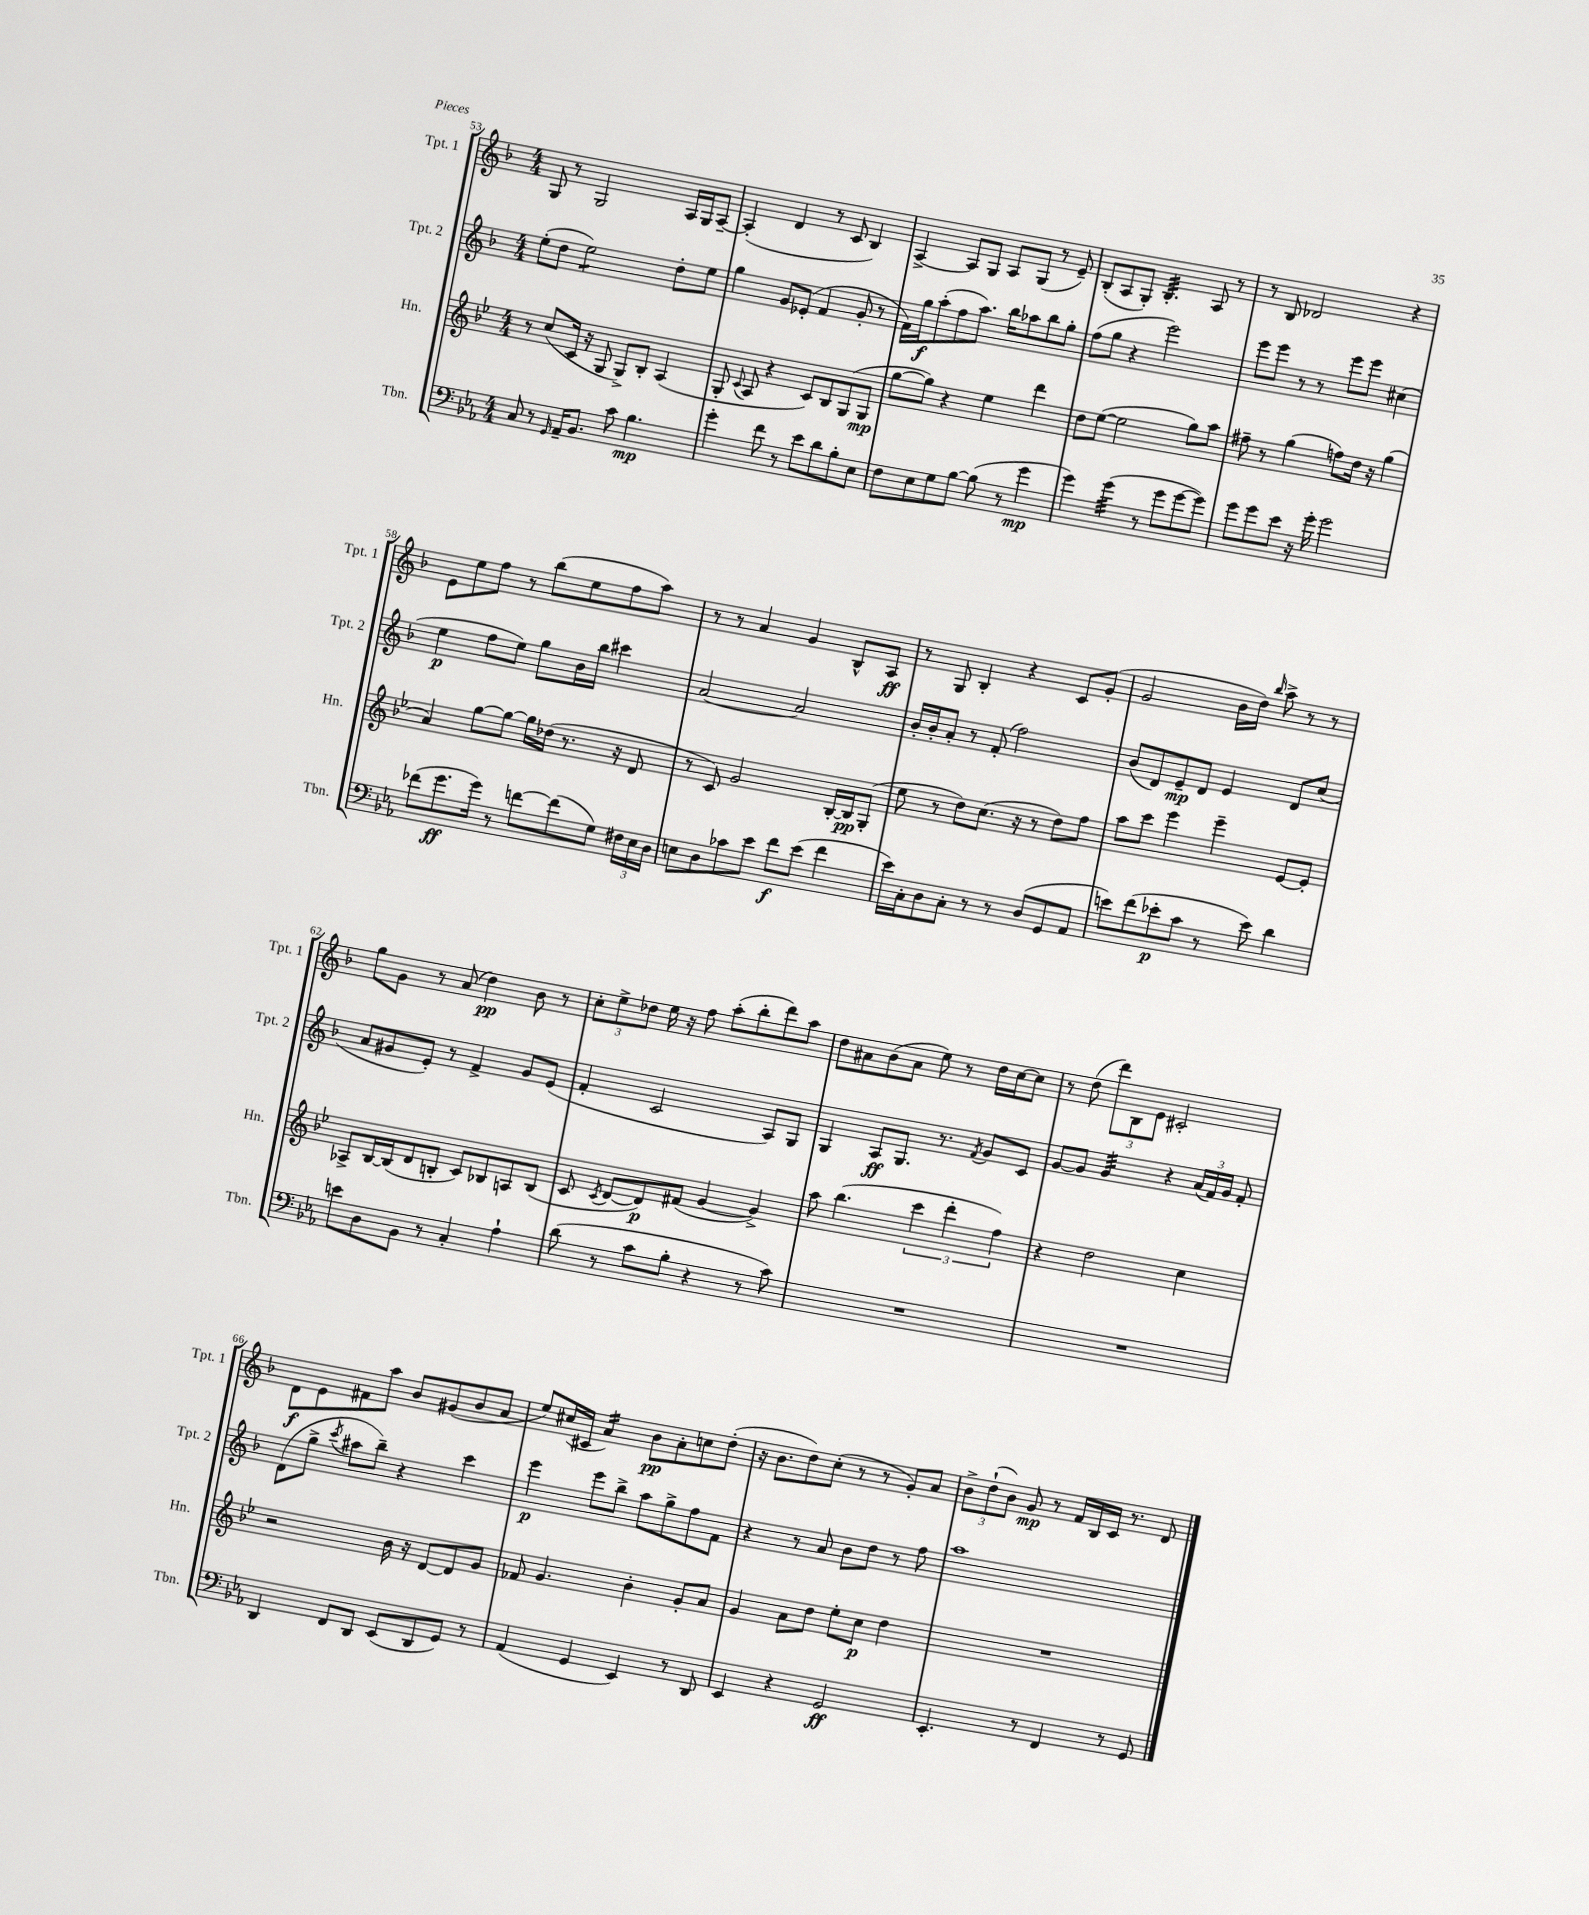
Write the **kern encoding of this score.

**kern	**kern	**kern	**kern
*staff4	*staff3	*staff2	*staff1
*clefF4	*clefG2	*clefG2	*clefG2
*k[b-e-a-]	*k[b-e-]	*k[b-]	*k[b-]
*M4/4	*M4/4	*M4/4	*M4/4
8C	8r	(8ee'	8G
8r	(8cc	8dd	8r
16qqGG	.	.	.
16AA-~	16c	2ee)	2G
8.BB-	16r	.	.
.	8G	.	.
8c	8G^)	.	.
4.B-	8B-'	.	.
.	(4A	8dd'	16A
.	.	.	16G
.	.	8ee	[8A~
=	=	=	=
4g'	8G'	4gg	(4A']
.	8qqc	.	.
.	8A	.	.
8f	4r	8g	4d
8r	.	(8e-'	.
8e-	8c)	4f	8r
8d	8B-	.	8c
8B-'	(8G	8g'	4B-)
8E-	8G	8r	.
=	=	=	=
8F	[8gg	16f)	[4A^
.	.	16gg	.
8E-	8gg])	(8aa'	.
8G	4r	8ff	8A]
[8B-	.	8.aa)	8G
(8B-]	4ee-	.	8A
.	.	16bb-	.
8r	.	8aa-	(8G
4g	4ddd	8bb-	8r
.	.	8gg'	8e~)
=	=	=	=
4g)	8dd	(8ff	(8B-'
.	([8ee-	8gg	8A
(4g	2ee-]	4r	8G')
.	.	.	4.B-'
8r	.	2eee)	.
8g	.	.	.
[8g	8gg)	.	8A
8g])	8aa	.	8r
=	=	=	=
8g	8ff#~	8eee	8r
8g	8r	8eee	8B-
8e-	(4gg	8r	2d-
16r	.	8r	.
16g'	.	.	.
2g	8ff)	8eee	.
.	16dd	8eee	.
.	16r	.	.
.	(4gg	(4cc#	4r
=	=	=	=
(8f-	4a)	4ee	8e
8.g	.	.	8ee
.	[8gg	8ff	8ff
16g)	.	.	.
8r	8gg_	8ee)	8r
[8f	16gg]	8gg	(8bb-
.	(16dd-	.	.
(8f]	8.r	16b-	8ee
.	.	16bb-	.
8G)	.	4ccc#	8ff
.	16r	.	.
24F#	8d	.	8aa)
24E-	.	.	.
24D	.	.	.
=	=	=	=
8E	8r	[2a	8r
8D	8c)	.	8r
8c-	2g	.	4a
8e-	.	.	.
8f	.	2a]	4g
(8e-	.	.	.
4f	[16B-'	.	8B-^^
.	16B-]	.	.
.	(8G'	.	8A
=	=	=	=
16e-)	8ee-	16b-'	8r
16C'	.	16b-'	.
8D	8r	8a'	8G
8C'	8dd)	8r	4B-'
8r	(8.cc	(8f'	.
8r	.	2ff)	4r
.	16r	.	.
(8D	8r	.	.
8GG	8dd)	.	8c
8AA-	8ff	.	(8g'
=	=	=	=
8e)	8aa	(8b-	2g
(8f	8ccc	8d)	.
8e-'	4eee-	8e~	.
8c	.	8d	.
8r	4eee-~	4e	16b-
.	.	.	16dd)
.	.	.	16qqbb-
8e-)	.	.	8aa^
4d	[8e-	8d	8r
.	8e-']	(8cc	8r
=	=	=	=
8e	8A-^	8a	8gg
8D	[16B-	8g#	8g
.	(16B-]	.	.
8BB-	8d	8e')	8r
8r	8B'	8r	(8a
4C'	8c)	4f^	4dd)
.	8B-	.	.
4A-`	8A	8g#	8b-
.	(8B-	(8e	8r
=	=	=	=
(8d	8c	4f'	12cc'
.	.	.	12ee^
.	8qc	.	.
8r	[8d	.	.
.	.	.	12dd-
8c	8d])	2c	16ee
.	.	.	16r
8B-'	(8f#	.	8ff
4r	[4g	.	(8aa'
.	.	.	8bb-'
8r	4g^])	8A)	8ddd)
8c)	.	8G	8aa
=	=	=	=
1r	8aa	4G	8dd
.	(4.bb-	.	8a#
.	.	8A	(8b-
.	.	8.G	8a#
.	6ccc	.	8ee)
.	.	8.r	.
.	.	.	8r
.	6ddd'	.	.
.	.	8qf	.
.	.	8g	16dd
.	.	.	[16cc
.	6ff)	.	.
.	.	8c	8cc]
=	=	=	=
1r	4r	[8g	8r
.	.	8g]	(8dd
.	2dd	4g	12ddd)
.	.	.	12B-
.	.	.	12e
.	.	4r	2c#'
.	4cc	(24a	.
.	.	24f)	.
.	.	24g	.
.	.	8f'	.
=	=	=	=
4DD	2r	(8d	8d
.	.	8gg^	8e
.	.	8qccc	.
8FF	.	8aa#	8f#
8DD	.	8bb-~)	8aa
(8EE-	16b-	4r	8b-
.	16r	.	.
8DD	[8d	.	(8g#
8GG)	8d]	4ccc	8b-
8r	8g	.	8a
=	=	=	=
(4AA-	8f-	4eee	8ee)
.	4.g	.	(16cc#
.	.	.	16c#
4GG	.	8eee	4a)
.	.	8bb-^	.
4EE-)	4b-'	8aa	8b-
.	.	8gg^	8a'
8r	8g'	8ff	8cc
8DD	8a	8f	(8dd'
=	=	=	=
4EE-	4g	4r	16r
.	.	.	8.b-
4r	8a	8r	8dd)
.	8dd	8a	(8cc'
2GG	8ee-'	8b-	8r
.	8cc	8dd	8r
.	4dd	8r	8g')
.	.	8ff	8a
=	=	=	=
4.EE-'	1r	1aa	12b-^
.	.	.	(12dd`
.	.	.	12b-)
.	.	.	8g
8r	.	.	8r
4FF	.	.	16f
.	.	.	16B-
.	.	.	16c
.	.	.	8.r
8r	.	.	.
8GG	.	.	8d
==	==	==	==
*-	*-	*-	*-
